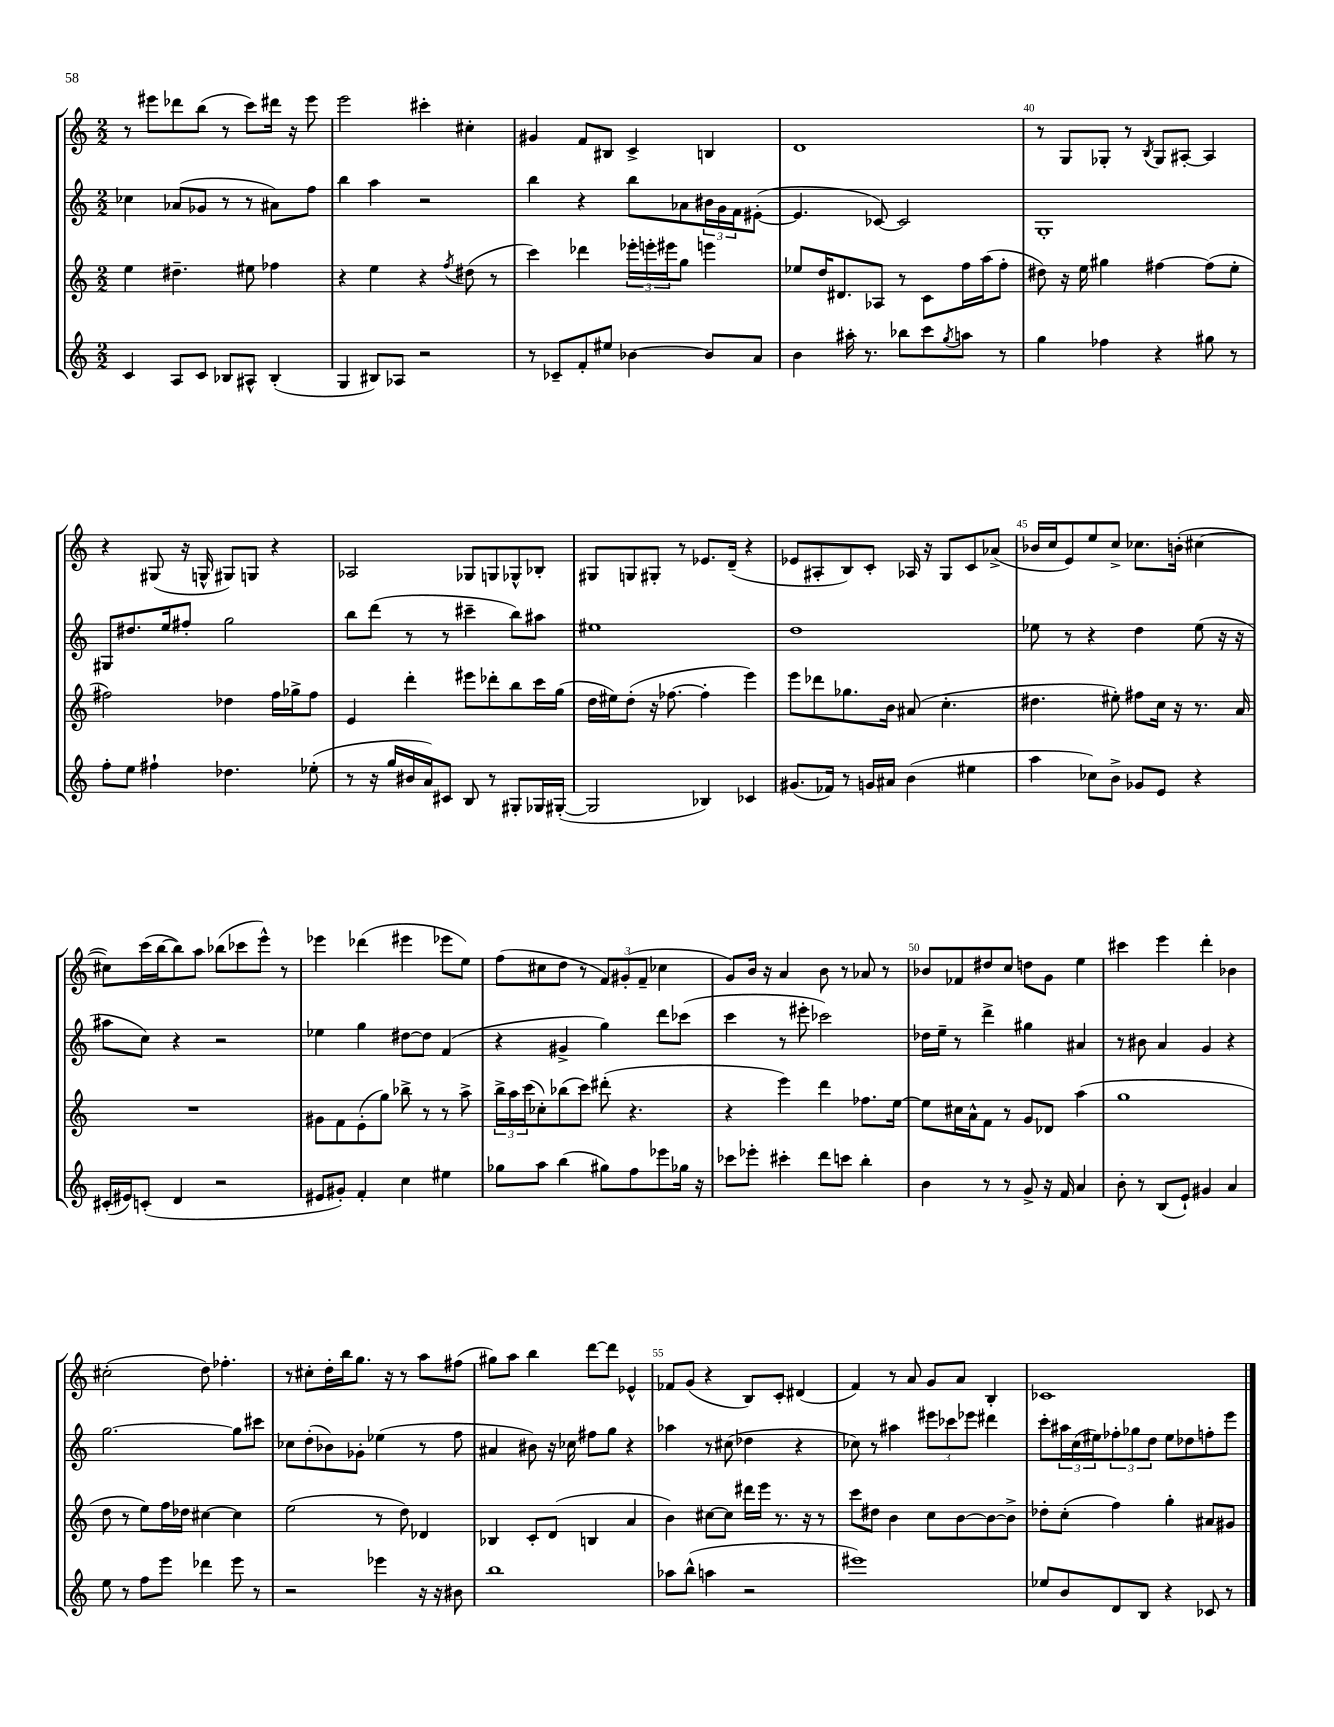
<<
\new StaffGroup <<
\new Staff = "s0" {
    \clef treble \key c \major \numericTimeSignature \time 2/2
    r8 eis'''8 des'''8 b''8( r8 c'''8) dis'''16 r16 eis'''8 |
    e'''2 cis'''4-. cis''4-. |
    gis'4 f'8 bis8 c'4-> b4 |
    d'1 |
    r8 g8 ges8-. r8 \acciaccatura { b8 } ges8 ais8~-. ais4 |
    r4 gis8( r16 g16-^ gis8) g8 r4 |
    aes2 ges8 g8 ges8-^ bes8-. |
    gis8 g8 gis8-. r8 ees'8. d'16--( r4 |
    ees'8 ais8-. b8) c'8-. aes16 r16 g8 c'8 aes'8->( |
    bes'16 c''16 e'8) e''8 c''8-> ces''8. b'16-.( cis''4~ |
    cis''8) c'''16( b''16~ b''8) a''8 bes''8( ces'''8 e'''8-^) r8 |
    ees'''4 des'''4( eis'''4 ees'''8 e''8) |
    f''8( cis''8 d''8 r8 \tuplet 3/2 { f'8) gis'8-.( f'8-- } ces''4 |
    g'8) b'16 r16 a'4 b'8 r8 aes'8 r8 |
    bes'8 fes'8 dis''8 c''8 d''8 g'8 e''4 |
    cis'''4 e'''4 d'''4-. bes'4 |
    cis''2-.( d''8) fes''4.-. |
    r8 cis''8-. d''16-. b''16 g''8. r16 r8 a''8 fis''8( |
    gis''8) a''8 b''4 d'''8~ d'''8 ees'4-^ |
    fes'8 g'8( r4 b8) c'8-. dis'4( |
    f'4) r8 a'8 g'8 a'8 b4-. |
    ces'1 \bar "|." |
}
\new Staff = "s1" {
    \clef treble \key c \major \numericTimeSignature \time 2/2
    ces''4 aes'8( ges'8 r8 r8 ais'8) f''8 |
    b''4 a''4 r2 |
    b''4 r4 b''8 aes'8 \tuplet 3/2 { bis'16 g'16 f'16 } eis'8~-.( |
    eis'4. ces'8~) ces'2 |
    g1-. |
    gis8 dis''8. e''16 fis''8-. g''2 |
    b''8 d'''8( r8 r8 cis'''4-- b''8) ais''8 |
    eis''1 |
    d''1 |
    ees''8 r8 r4 d''4 ees''8( r16 r16 |
    ais''8 c''8) r4 r2 |
    ees''4 g''4 dis''8~ dis''8 f'4( |
    r4 gis'4-> g''4) d'''8 ces'''8( |
    c'''4 r8 eis'''8-. ces'''2) |
    des''16 e''16-- r8 d'''4-> gis''4 ais'4 |
    r8 bis'8 a'4 g'4 r4 |
    g''2.~ g''8 cis'''8 |
    ces''8 d''8-.( bes'8) ges'8-. ees''4( r8 f''8 |
    ais'4 bis'8) r16 ces''16 fis''8 g''8 r4 |
    aes''4 r8 cis''8( des''4 r4 |
    ces''8) r8 ais''4 \tuplet 3/2 { eis'''8 ces'''8 ees'''8 } dis'''4 |
    c'''8-. \tuplet 3/2 { ais''16 c''16( eis''16) } \tuplet 3/2 { fes''8-. ges''8 d''8 } eis''8 des''8 f''8-. e'''8 \bar "|." |
}
\new Staff = "s2" {
    \clef treble \key c \major \numericTimeSignature \time 2/2
    e''4 dis''4.-- eis''8 fes''4 |
    r4 e''4 r4 \acciaccatura { f''8 } dis''8( r8 |
    c'''4) des'''4 \tuplet 3/2 { ees'''16-. e'''16-. eis'''16 } g''8 e'''4 |
    ees''8 d''16 dis'8. aes8 r8 c'8 f''16 a''16( f''8-. |
    dis''8) r16 e''16 gis''4 fis''4~ fis''8( e''8-. |
    fis''2) des''4 fis''16 ges''16-> fis''8 |
    e'4 d'''4-. eis'''8 des'''8-. b''8 c'''16 g''16( |
    d''16 eis''16) d''8-.( r16 fes''8.~ fes''4-. e'''4) |
    e'''8 des'''8 ges''8. b'16 ais'8( c''4.-. |
    dis''4. eis''8-.) fis''8 c''16 r16 r8. a'16 |
    R1 |
    gis'8 f'8 e'8-.( g''8) bes''8-> r8 r8 a''8-> |
    \tuplet 3/2 { b''16-> a''16 c'''16( } ces''8-.) bes''8( c'''8) dis'''8-.( r4. |
    r4 e'''4) d'''4 fes''8. e''16~ |
    e''8 cis''16 a'16-^ f'8 r8 g'8 des'8 a''4( |
    g''1 |
    d''8 r8 e''8) f''16 des''16 cis''4~ cis''4 |
    e''2( r8 d''8) des'4 |
    bes4 c'8-. d'8( b4 a'4 |
    b'4) cis''8~ cis''8 dis'''16 e'''16 r8. r16 r8 |
    c'''8 dis''8 b'4 c''8 b'8~ b'8~ b'8-> |
    des''8-. c''8-.( f''4) g''4-. ais'8 gis'8 \bar "|." |
}
\new Staff = "s3" {
    \clef treble \key c \major \numericTimeSignature \time 2/2
    c'4 a8 c'8 bes8 ais8-^ bes4-.( |
    g4 bis8) aes8 r2 |
    r8 ces'8-- f'8-. eis''8 bes'4~ bes'8 a'8 |
    b'4 ais''16-. r8. bes''8 c'''8 \acciaccatura { g''8 } a''8 r8 |
    g''4 fes''4 r4 gis''8 r8 |
    f''8-. e''8 fis''4-! des''4. ees''8-.( |
    r8 r16 g''16 bis'16 a'16) cis'8 b8 r8 gis8-. ges16 gis16~-.( |
    gis2 bes4) ces'4 |
    gis'8.( fes'16) r8 g'16 ais'16 b'4( eis''4 |
    a''4 ces''8) b'8-> ges'8 e'8 r4 |
    cis'16-.( eis'16) c'8-.( d'4 r2 |
    eis'8 gis'8-.) f'4-. c''4 eis''4 |
    ges''8 a''8 b''4( gis''8) f''8 ees'''8 ges''16 r16 |
    ces'''8 ees'''8-. cis'''4-. d'''8 c'''8 b''4-. |
    b'4 r8 r8 g'8-> r16 f'16 a'4 |
    b'8-. r8 b8( e'8-!) gis'4 a'4 |
    e''8 r8 f''8 e'''8 des'''4 e'''8 r8 |
    r2 ees'''4 r16 r16 bis'8 |
    b''1 |
    aes''8 b''8-^( a''4 r2 |
    eis'''1) |
    ees''8 b'8 d'8 b8 r4 ces'8 r8 \bar "|." |
}
>>
>>
\layout { \context { \Score currentBarNumber = #36 \override BarNumber.break-visibility = ##(#f #t #t) barNumberVisibility = #(every-nth-bar-number-visible 5) } }
